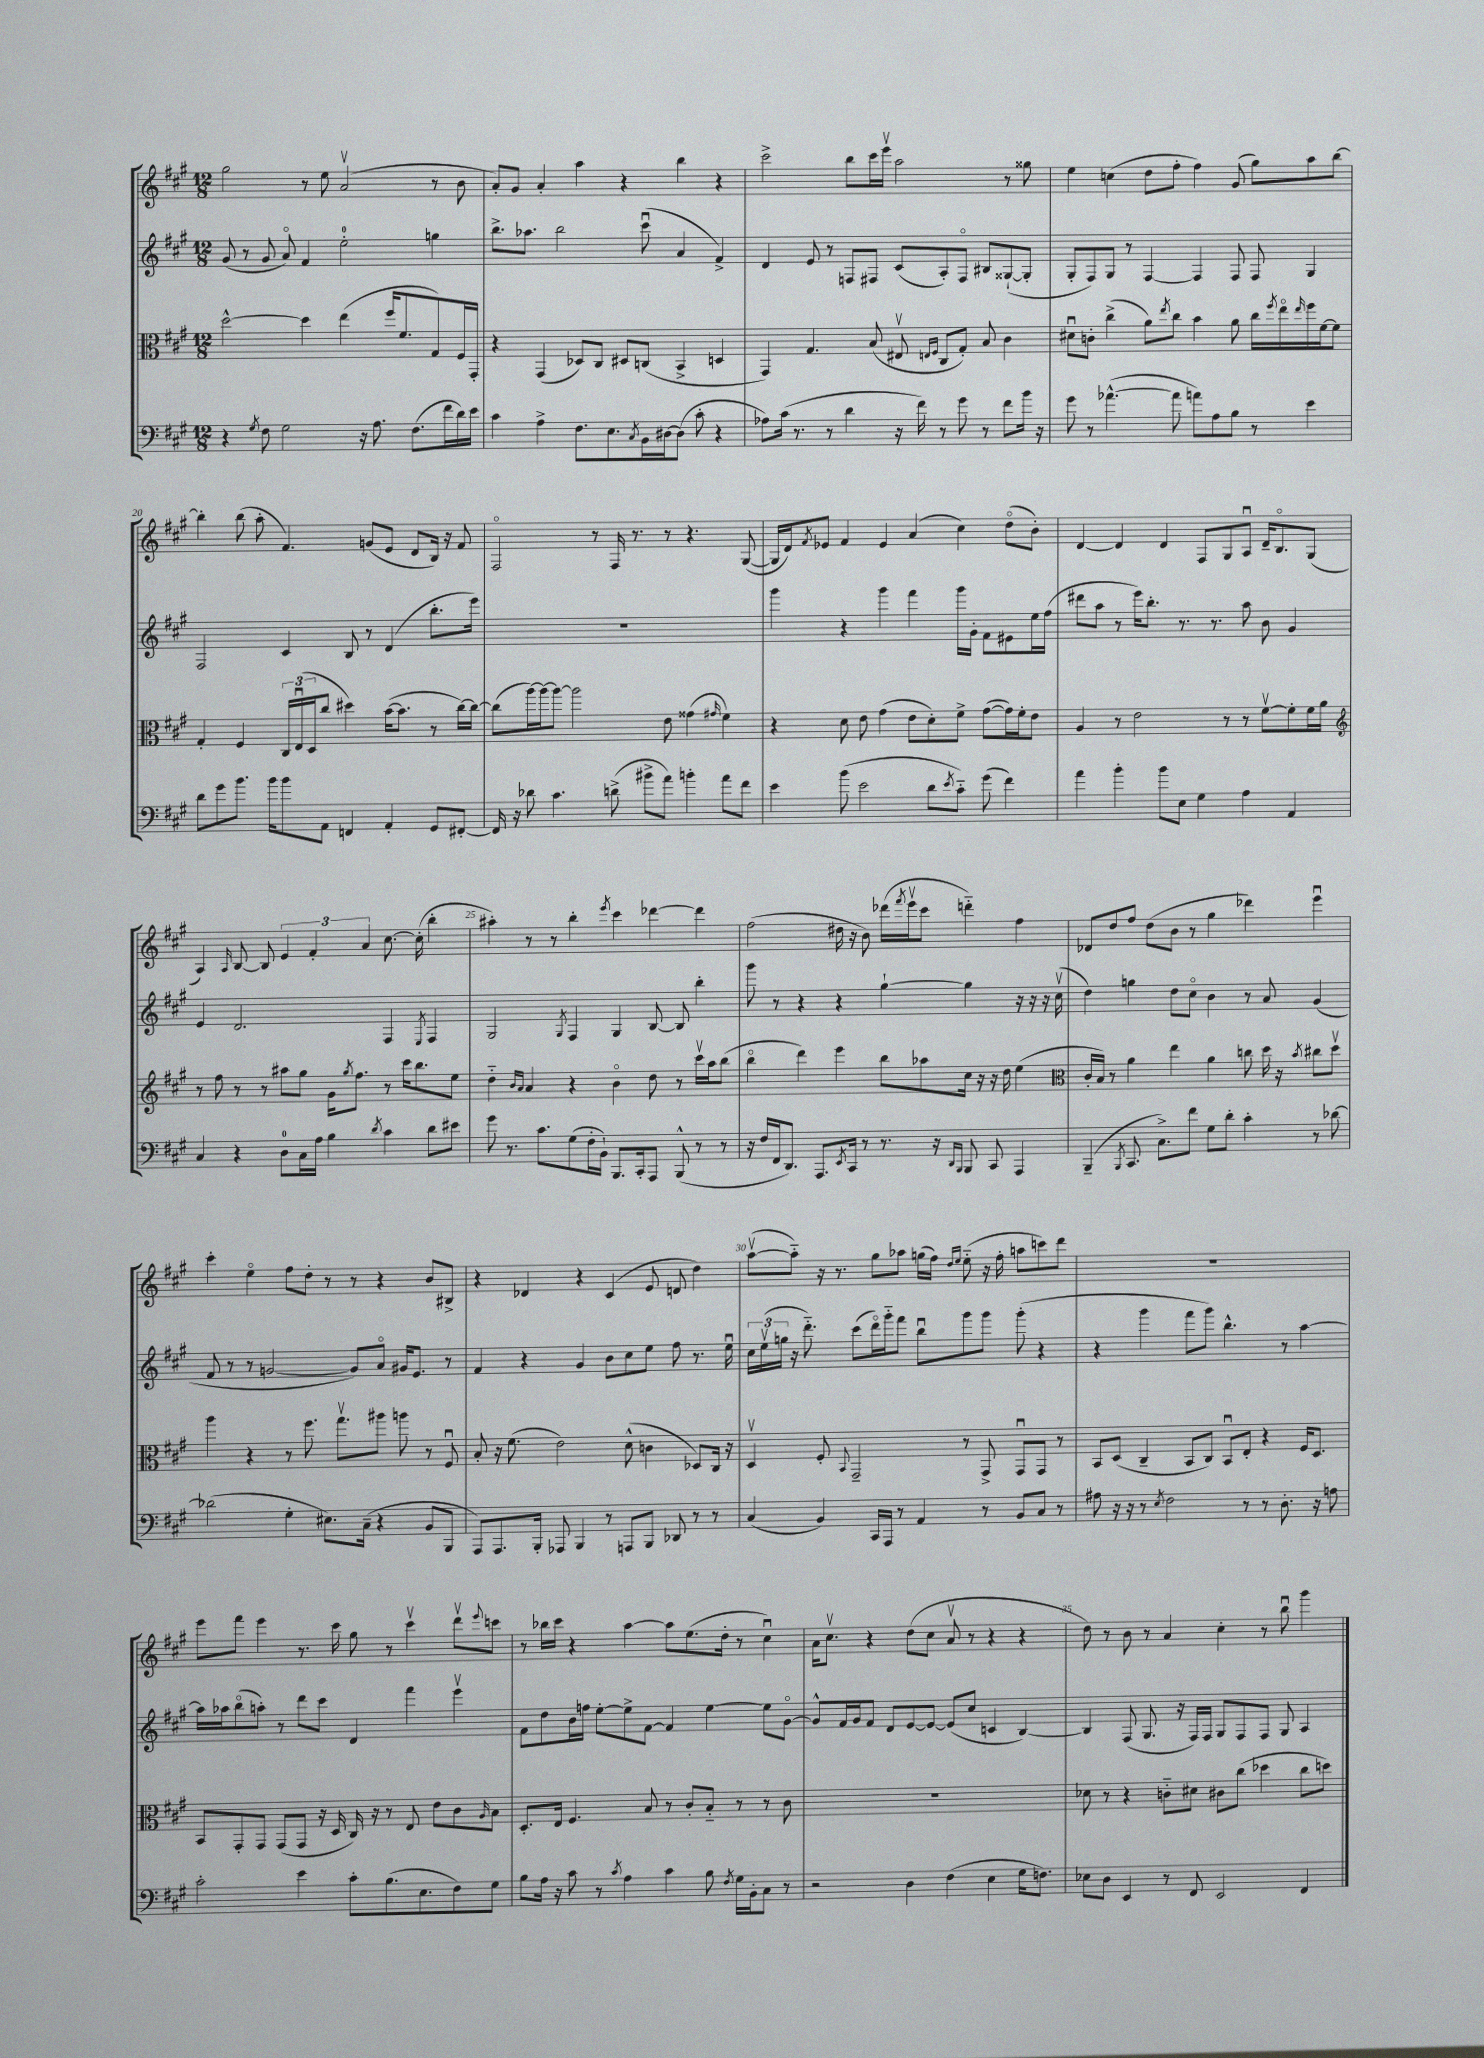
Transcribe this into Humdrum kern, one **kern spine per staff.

**kern	**kern	**kern	**kern
*part4	*part3	*part2	*part1
*staff4	*staff3	*staff2	*staff1
*clefF4	*clefC3	*clefG2	*clefG2
*k[f#c#g#]	*k[f#c#g#]	*k[f#c#g#]	*k[f#c#g#]
*M12/8	*M12/8	*M12/8	*M12/8
=16	=16	=16	=16
4r	[2dd^^\	(8g#/	2gg#\
.	.	8r	.
8qG#/	.	.	.
8F#\	.	8g#/	.
2G#\	.	8a/)	.
.	4dd\]	4f#/	8r
.	.	.	8ee\
.	(4ee\	2ee'\	(2av/
16r	.	.	.
8.A\	.	.	.
.	16ff#/KL	.	.
.	8.f#/	.	.
(8.F#\L	.	.	.
.	8G#/)	4ggn\	8r
16f#\L	.	.	.
16d\)	16F#/L	.	8b\
16e\JJ	16GG#'/JJ	.	.
=17	=17	=17	=17
4c#\	4r	8.bb^\L	8a'/L)
.	.	.	8g#/J
.	.	8.aa-X\J	.
4A^\	(4GG#/	.	4a'/
.	.	2bb\	.
8.F#\L	8D-X/L)	.	4aa\
.	8C#/J	.	.
8.E\	.	.	.
.	8D#X/L	.	4r
8qC#/	.	.	.
16BB\L	(8Cn/J	(8ccc#u\	.
[16D#X\J	.	.	.
(8D#\J]	4BB^/	4a/	4bb\
8c#'\	.	.	.
4r	4Dn/	4f#^/)	4r
=18	=18	=18	=18
8A-X\L)	4GG#/)	4d/	2ccc#^\
(16c#\Jk	.	.	.
8.r	.	.	.
.	4.G#/	8e/	.
8r	.	8r	.
4d\	.	8Fn/L	8bb\L
.	(8B/	8F#X/J	16ccc#\L
.	.	.	16eeev\JJ
16r	8E#Xv/	(8c#/L	2aa\
16f#\)	.	.	.
.	16qqEn/LL	.	.
.	16qqF#/JJ	.	.
8r	8C#/L	8A'/)	.
8g#\	8G#'/J)	8F#/J	.
8r	8B/	8B#X/L	.
8f#\L	4c#\	([8G##X`/	8r
16b\Jk	.	8G##'/J]	8gg##X\
16r	.	.	.
=19	=19	=19	=19
8g#\	8d#Xu\L	8G#'/L	4ee\
8r	8cn'\J	8F#/)	.
([4.a-X^^\	(4cc#^\	8G#/J	(4ccn\
.	.	8r	.
.	8a\L)	[4F#/	8dd\L
.	8qee/	.	.
8a-\]	8cc#\J	.	8ff#'\J
8an\L)	4b\	4F#/]	4ff#\)
8A\	.	.	.
8B\J	8a\	8F#/	(8g#/
8r	16cc#\LL	8F#/	8gg#\L)
.	8qff#/	.	.
.	16ee\	.	.
.	16qqee/	.	.
4e\	16ff#\	4G#/	8aa\
.	[16f#\J	.	.
.	8f#\J]	.	[8bb\J
!!LO:LB:g=z
=20	=20	=20	=20
8d\L	4G#'/	2F#/	4bb'\]
8g#\	.	.	.
8.b\J	4F#/	.	(8bb\
.	.	.	8aa'\
16b\KL	.	.	.
8b\	24C#/LL	4c#/	4.f#/)
.	(24Eu/	.	.
.	24D/J	.	.
8AA\J	8cc#/J	.	.
4FFn/	4dd#X\)	8B/	.
.	.	8r	(8gn/L
4AA'/	([16b\KL	(4d/	8e/J
.	8.b\J]	.	.
.	.	.	8d/L
8GG#/L	8r	8.bb'\L	16B/Jk)
.	.	.	16r
[8FF#X'/J	[16cc#\LL)	.	8f#/
.	16cc#\JJ_	16eee\Jk)	.
=21	=21	=21	=21
16FF#/]	(8cc#\L]	1.r	2F#/
16r	.	.	.
8d-X\	[16aa\L)	.	.
.	16aa\J_	.	.
4.c#\	8aa\J_	.	.
.	2aa\]	.	.
.	.	.	8r
(8dn^\	.	.	16F#/
.	.	.	8.r
8b#X^\L	.	.	.
8a\J)	8e\	.	8r
4bn'\	(4g##X\	.	4.r
.	16qqg#X/	.	.
8a\L	4f#\)	.	.
8f#\J	.	.	([8G#/
=22	=22	=22	=22
4e\	4r	4ggg#\	16G#/LL]
.	.	.	16d/J)
.	.	.	8qf#/
.	.	.	8e-X/J
(8b\	8d\	4r	4f#/
2e\	8e\	.	.
.	(4g#\	4ggg#\	4e-/
.	8e\L	4fff#\	(4a/
8d\L	8d'\)	.	.
8qe/	.	.	.
8c#\J)	8f#^\J	16ggg#\LL	4cc#\)
.	.	16g#'\JJ	.
(8g#\	([8g#\L	8f#\L	.
4f#\)	16g#\L])	8e#X\	(8dd\L
.	16f#'\J	.	.
.	8e\J	16ee\L	8b'\J)
.	.	(16ff#\JJ	.
=23	=23	=23	=23
4a\	4A/	8ddd#X\L	[4d/
.	.	8aa\J	.
4b'\	8r	8r	4d/]
.	2e\	16eee\KL)	.
.	.	8.bb'\J	.
8b\L	.	.	4d/
8E\J	.	8.r	.
4G#\	.	.	8F#/L
.	.	8.r	.
.	8r	.	8G#/
4A\	8r	8aa\	8Au/J
.	[8f#v\L	8b\	16d~/KL
.	.	.	8.B/
4AA/	8f#'\]	4g#/	.
.	16f#\L	.	(8G#/J
.	16a\JJ	.	.
!!LO:LB:g=z
=24	=24	=24	=24
*	*clefG2	*	*
4C#/	8r	4e/	4A/)
.	8ff#\	.	.
.	.	.	16qqA/
4r	8r	2.d/	[8B/
.	8r	.	8B/]
8D\L	8aa#X\L	.	6e/
16C#\L	8gg#\J	.	.
.	.	.	6f#'/
16A\JJ	.	.	.
4B\	16g#\KL	.	.
.	8qgg#/	.	.
.	8.ff#\J	.	.
.	.	.	6a/
8qd/	.	.	.
4c#\	8r	4F#/	[8.cc#\
.	16ccc#\KL	.	.
.	8.bb\	.	(16cc#'\]
.	.	8qE/	.
8d\L	.	4F#/	4bb'\
8e#X\J	8ee\J	.	.
=25	=25	=25	=25
8g#\	4dd\	2G#/	4aa#X'\)
8.r	.	.	.
.	16qqb/LL	.	.
.	16qqa/JJ	.	.
.	4a/	.	8r
8.c#\L	.	.	.
.	.	.	8r
.	.	8qG#/	.
(8G#\	4r	4F#/	4bb'\
16F#'\L	.	.	.
16BB`\JJ)	.	.	.
.	.	.	8qeee/
8.BBB/L	4b\	4G#/	4ccc#\
16CC#'/k	.	.	.
8AAA/J	8dd\	[8B/	[4ddd-X\
(8BBB^^/	8r	8B/]	.
8r	16ccc#v\LL	4bb'\	4ddd-\]
.	16aa\J	.	.
8r	(8bb\J	.	.
=26	=26	=26	=26
16r	4bb\	8ggg#\	(2ff#\
16F#/LL	.	.	.
16FF#/J	.	8r	.
8.DD/J)	.	.	.
.	4ddd\)	4r	.
8.AAA/L	.	.	.
.	4eee\	4r	16dd#X\
8qEE/	.	.	.
16CC#/Jk	.	.	16r
8r	.	.	8b\)
8.r	8bb\L	[4gg#`\	(16ddd-X\LL
.	.	.	8qfff#/
.	.	.	16eeev\J
.	8aa-X\	.	8ccc#\J
16r	.	.	.
16qqDD/LL	.	.	.
16qqBBB/JJ	.	.	.
8BBB/	16cc#\Jk	4gg#\]	4dddn\)
.	16r	.	.
8CC#/	16r	.	.
.	16dd\	.	.
4AAA/	(4ee\	16r	4ff#\
.	.	16r	.
.	.	16r	.
.	.	(16cc#v\	.
=27	=27	=27	=27
*	*clefC3	*	*
(4BBB~/	16c#'/LL	4dd\)	8d-X/L
.	16B/JJ)	.	.
.	8r	.	8dd/
8qBBB/	.	.	.
8.CC#/	4a\	4ggn\	8ff#/J
.	.	.	(8dd\L
8.C#^\L)	.	.	.
.	4ee\	8dd\L	8b\J
8f#\J	.	8cc#\J	8r
8G#\L	4a\	4b\	4gg#\
8d'\J	.	.	.
4c#'\	8ccn\	8r	4ddd-X\)
.	16dd\	8a/	.
.	16r	.	.
.	8qb/	.	.
8r	8cc#X\L	(4g#/	4eeeu\
[8d-X\	8ddv\J	.	.
!!LO:LB:g=z
=28	=28	=28	=28
(2d-X\]	4aa\	8f#/	4ccc#'\
.	.	8r	.
.	4r	8r	4ee\
.	.	[2gn/	.
4G#'\	8r	.	8ff#\L
.	8.ff#\	.	8dd'\J
8.E#X\L)	.	.	8r
.	8.gg#v\L	.	.
.	.	8g/L])	8r
(16C#~\Jk	.	.	.
4r	8aa#X\J	8a/J	4r
.	8aan\	16g#X/KL	.
.	.	8.e/J	.
8BB/L	8r	.	8b/L
8BBB/J	8F#u/	8r	8B#X^/J
=29	=29	=29	=29
8AAA/L)	8B'/	4f#/	4r
8.AAA/	16r	.	.
.	(8.f#\	.	.
.	.	4r	4d-X/
16BBB'/Jk	.	.	.
8AAA-X/	2e\)	.	.
4BBB/	.	4g#/	4r
8r	.	8b\L	(4c#/
8AAAn/L	(8d^^\	8cc#\	.
8BBB/J	4cn\	8ee\J	8e/
8DD-X/	.	8ff#\	8dn/
8r	8D-X/L)	8.r	4dd\)
8r	16C#/Jk	.	.
.	16r	16eeu\	.
=30	=30	=30	=30
(4C#/	4Dv/	24cc#\LL	([8aav\L
.	.	(24eev\	.
.	.	24ggn\JJ	.
.	.	16r	8aa\J])
.	.	8.ddd\)	.
4BB/)	8F#'/	.	16r
.	.	.	8.r
.	8qqBB/	.	.
.	2GG#~/	(8ccc#\L	.
16CC#/LL	.	16ddd\L)	8gg#\L
16AAA/JJ	.	16ggg#\J	.
8r	.	8fff#\J	8aa-X\J
4AA/	.	8bbu\L	(16ggn\LL
.	.	.	16ff#\JJ)
.	.	.	16qqdd/LL
.	.	.	16qqee/JJ
.	8r	8ggg#\	(8ee\
8r	8GG#^/	8ggg#\J	16r
.	.	.	16ff#'\
8BB/L	8GG#u/L	(8ggg#'\	8aan\L
8C#/J	8GG#/J	4r	8cccn\)
8r	8r	.	8ddd\J
=31	=31	=31	=31
8A#X\	8BB/L	4r	1.r
16r	(8D/J	.	.
16r	.	.	.
8r	4C#~/	4ggg#\	.
8qE/	.	.	.
2F#\	.	.	.
.	8BB/L	8fff#\L	.
.	8C#/J)	8ggg#\J)	.
.	8BBu/L	4.bb^^\	.
8r	8E'/J	.	.
8r	4r	.	.
8.D'\	.	8r	.
.	16F#/KL	[4aa\	.
16r	8.D/J	.	.
8An\	.	.	.
!!LO:LB:g=z
=32	=32	=32	=32
2c#'\	8BB/L	16aa\LL]	8eee\L
.	.	16aa-X\J	.
.	8GG#'/	(8bb\	8fff#\J
.	8GG#/J	8aan'\J)	4eee\
.	(8GG#/L	8r	.
4e\	8GG#/J	8ddd\L	8.r
.	16r	8ccc#\J	.
.	16D/	.	16ccc#\
8c#'\L	16C#/)	4d/	8gg#\
.	16r	.	.
(8.B\	8r	.	8r
.	8E/	4fff#\	4ccc#v\
8.E\	.	.	.
.	8e\L	.	.
8F#\)	8c#\	4eeev\	8dddv\L
.	16qqA/	.	8qqeee/
8G#\J	8B\J	.	8cccn\J
=33	=33	=33	=33
8B\L	8.D'/L	8f#\L	8r
16A\Jk	.	8dd\	16bb-X\LL
16r	16E/Jk	.	16ccc#\JJ
8c#\	4.F#/	16b\L	4r
.	.	16ffn\JJ	.
8r	.	[8ee'\L	.
8qc#/	.	.	.
4A\	.	8ee^\]	[4aa\
.	8B/	[8f#\J	.
4c#\	8r	4f#/]	8aa\L]
.	8c#'/L	.	(8.ee\
8B\	8B/J	[4ee\	.
.	.	.	16dd'\Jk
8qF#/	.	.	.
16G#\LL	8r	.	8r
16BB'\J	.	.	.
8C#\J	8r	8ee\L]	4cc#u\)
8r	8c#\	[8g#\J	.
=34	=34	=34	=34
2r	1.r	8g#^^/L]	16a\KL
.	.	.	8.cc#v\J
.	.	16f#/L	.
.	.	16g#/J	.
.	.	8f#/J	4r
.	.	8d/L	.
4D\	.	[8e/	(8dd\L
.	.	8e/J_	8cc#\J
(4F#\	.	(8e/L]	8av/
.	.	8cc#/J	8r
4E\	.	4cn/	4r
16G#\KL	.	[4B/)	4r
8.Fn\J)	.	.	.
=35	=35	=35	=35
8E-X\L	8d-X\	4B/]	8dd\)
8D\J	8r	.	8r
4EE/	4r	(8F#/	8b\
.	.	8.G#/	8r
8r	8cn\L	.	4a/
.	.	16r	.
8FF#/	8d#X\J	16F#/LL)	.
.	.	16F#/JJ	.
2EE/	8c#X\L	8G#/L	4cc#'\
.	(8cc#\J	8F#/	.
.	4dd-X\	8F#/J	8r
.	.	8G#/	8bbu\
4FF#/	8cc#\L	4A/	4ggg#\
.	8ddn\J)	.	.
==	==	==	==
*-	*-	*-	*-
